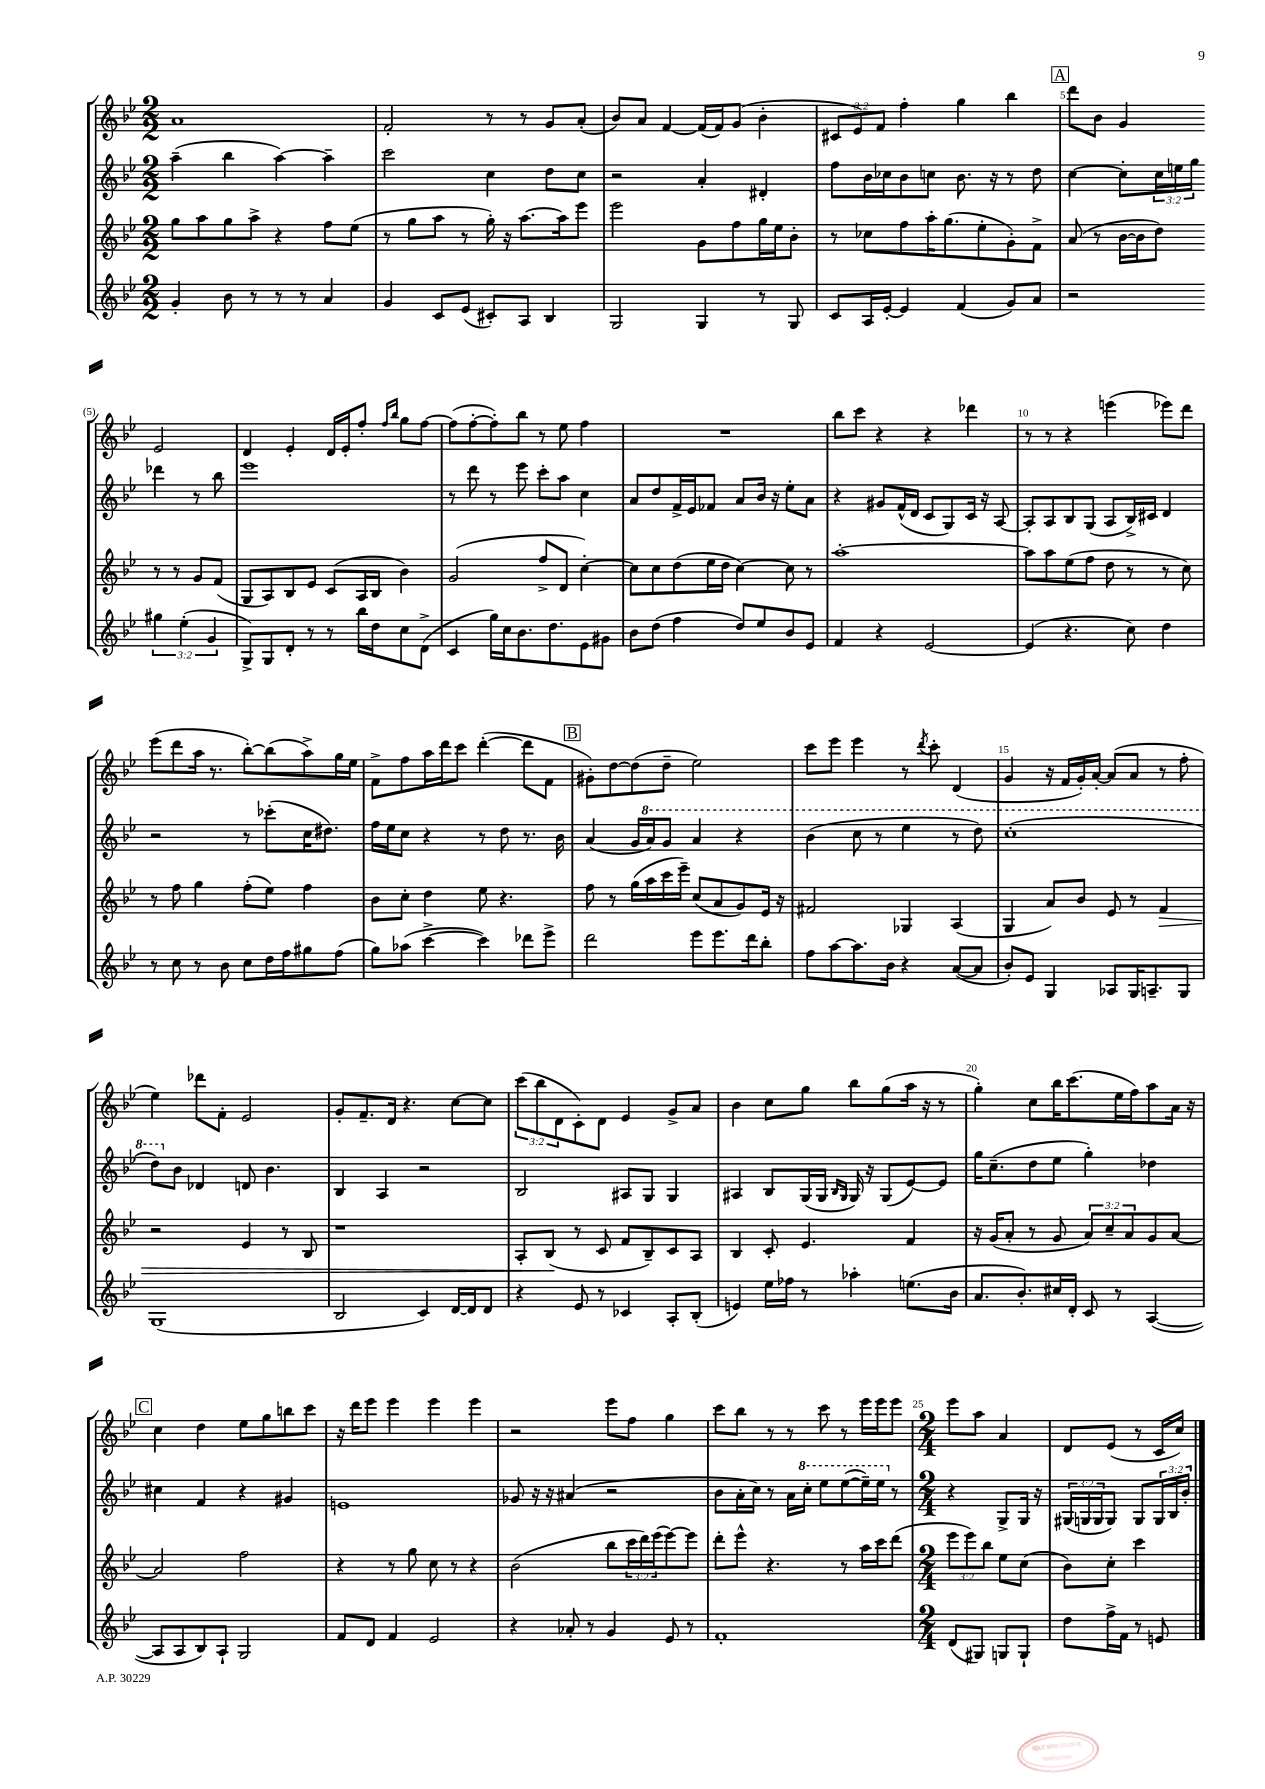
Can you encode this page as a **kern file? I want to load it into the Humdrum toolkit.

**kern	**kern	**kern	**kern
*staff4	*staff3	*staff2	*staff1
*clefG2	*clefG2	*clefG2	*clefG2
*k[b-e-]	*k[b-e-]	*k[b-e-]	*k[b-e-]
*M2/2	*M2/2	*M2/2	*M2/2
4g'	8gg	(4aa~	1a
.	8aa	.	.
8b-	8gg	4bb-	.
8r	8aa^	.	.
8r	4r	[4aa)	.
8r	.	.	.
4a	8ff	4aa~]	.
.	(8ee-	.	.
=	=	=	=
4g	8r	2ccc	2f'
.	8gg	.	.
8c	8aa	.	.
(8e-	8r	.	.
8c#')	16gg')	4cc	8r
.	16r	.	.
8A	[8.aa	.	8r
4B-	.	8dd	8g
.	16aa]	.	.
.	8eee-	8cc	(8a'
=	=	=	=
2G	2eee-	2r	8b-)
.	.	.	8a
.	.	.	[4f
4G	8g	4a'	(16f]
.	.	.	16f)
.	8ff	.	(8g
8r	16gg	4d#'	4b-'
.	16ee-	.	.
8G	8b-'	.	.
=	=	=	=
8c	8r	8ff	12c#
.	.	.	12e-)
16A	8cc-	16b-	.
.	.	.	12f
[16e-'	.	16cc-	.
4e-]	8ff	8b-	4ff'
.	16aa'	8cc	.
.	(8.gg	.	.
(4f	.	8.b-	4gg
.	8ee-'	.	.
.	.	16r	.
8g)	8g')	8r	4bb-
8a	8f^	8dd	.
=	=	=	=
2r	(8a	[4cc	8ddd
.	8r	.	8b-
.	[16b-	8cc']	4g
.	16b-]	.	.
.	8dd)	24cc	.
.	.	24ee	.
.	.	24gg	.
6gg#	8r	4ddd-	2e-
.	8r	.	.
(6ee-'	.	.	.
.	8g	8r	.
6g	.	.	.
.	(8f	8bb-	.
=	=	=	=
8G^)	8G	1eee-	4d
8G	8A)	.	.
8d'	8B-	.	4e-'
8r	8e-	.	.
8r	(8c	.	16d
.	.	.	16e-'
16bb-	16A	.	8ff'
16dd	16B-	.	.
.	.	.	16qqff
.	.	.	16qqbb-
8cc	4b-)	.	8gg
(8d^	.	.	[8ff
=	=	=	=
4c	(2g	8r	(8ff]
.	.	8ddd	[8ff'
16gg)	.	8r	8ff'])
16cc	.	.	.
8.b-	.	8eee-	8bb-
.	8ff^	8ccc'	8r
8.dd	.	.	.
.	8d	8aa	8ee-
8e-	[4cc')	4cc	4ff
8g#	.	.	.
=	=	=	=
8b-	8cc]	8a	1r
(8dd	8cc	8dd	.
4ff	(8dd	16f^	.
.	.	16e-	.
.	16ee-	8f-	.
.	16dd	.	.
8dd)	[4cc)	8a	.
8ee-	.	16b-	.
.	.	16r	.
8b-	8cc]	8ee-'	.
8e-	8r	8a	.
=	=	=	=
4f	[1aa'	4r	8bb-
.	.	.	8ccc
4r	.	8g#	4r
.	.	(16f^^	.
.	.	16d	.
[2e-	.	8c	4r
.	.	8G)	.
.	.	16c	4ddd-
.	.	16r	.
.	.	[8A	.
=	=	=	=
(4e-]	8aa]	8A']	8r
.	8aa	8A	8r
4.r	(8ee-	8B-	4r
.	8ff	(8G	.
.	8dd	8A	(4eee
8cc)	8r	16B-^)	.
.	.	16c#	.
4dd	8r	4d	8eee-)
.	8cc)	.	8ddd
=	=	=	=
8r	8r	2r	(8eee-
8cc	8ff	.	8ddd
8r	4gg	.	16aa
.	.	.	8.r
8b-	.	.	.
8cc	(8ff'	8r	[8bb-')
16dd	8ee-)	(8ccc-'	(8bb-]
16ff	.	.	.
8gg#	4ff	16cc	8aa^)
.	.	8.dd#)	.
(8ff	.	.	16gg
.	.	.	16ee-
=	=	=	=
8gg)	8b-	16ff	8f^
.	.	16ee-	.
(8aa-	8cc'	8cc	8ff
[4ccc^	4dd	4r	16aa
.	.	.	16ddd
.	.	.	8ccc
4ccc])	8ee-	8r	([4ddd'
.	4.r	8dd	.
8ddd-	.	8.r	8ddd]
8eee-^	.	.	8f
.	.	16b-	.
=	=	=	=
2ddd	8ff	(4a	8g#')
.	8r	.	[8dd
.	(16gg	16g	(8dd]
.	16aa	16aa)	.
.	16ccc	8gg	8dd~
.	16eee-~)	.	.
8eee-	(8cc	4aa	2ee-)
8.eee-	8a	.	.
.	8g)	4r	.
16ddd	.	.	.
8bb-'	16e-	.	.
.	16r	.	.
=	=	=	=
8ff	2f#	(4bb-	8ccc
[8aa	.	.	8eee-
8.aa]	.	8ccc	4eee-
.	.	8r	.
16b-	.	.	.
4r	4G-	4eee-	8r
.	.	.	8qddd
.	.	.	8ccc'
([8a	(4A	8r	(4d
8a]	.	8ddd)	.
=	=	=	=
8b-')	4G	(1ccc'	4g
8e-	.	.	.
4G	8a)	.	16r
.	.	.	16f
.	8b-	.	16g')
.	.	.	[16a'
8A-	8e-	.	(8a]
16G	8r	.	8a
8.A~	.	.	.
.	4f	.	8r
8G	.	.	8ff'
=	=	=	=
(1G	2r	8ddd)	4ee-)
.	.	8b-	.
.	.	4d-	8ddd-
.	.	.	8f'
.	4e-	8d	2e-
.	.	4.b-	.
.	8r	.	.
.	8B-	.	.
=	=	=	=
2B-	1r	4B-	8g'
.	.	.	8.f~
.	.	4A	.
.	.	.	16d
.	.	.	4.r
4c)	.	2r	.
[16d	.	.	[8cc
16d]	.	.	.
8d	.	.	8cc]
=	=	=	=
4r	8A'	2B-	(12ccc
.	.	.	12bb-
.	(8B-	.	.
.	.	.	12d
8e-	8r	.	8c')
8r	8c	.	8d
4c-	8f	8A#	4e-
.	8B-~)	8G	.
8A'	8c	4G	8g^
(8B-'	8A	.	8a
=	=	=	=
4e)	4B-	4A#	4b-
16ee-	8c'	8B-	8cc
16ff-	.	.	.
8r	4.e-	(16G	8gg
.	.	16G	.
.	.	16qqB-	.
.	.	16qqG	.
4aa-'	.	16G)	8bb-
.	.	16r	.
.	.	(8G	(8gg
(8.ee	4f	[8e-)	16aa
.	.	.	16r
.	.	8e-]	8r
16b-	.	.	.
=	=	=	=
8.a	16r	16gg	4gg')
.	(16g	(8.cc~	.
.	8a'	.	.
8.b-')	.	.	.
.	8r	8dd	8cc
16cc#	8g	8ee-	16bb-
16d'	.	.	(8.ccc
8c	12a)	4gg')	.
.	12cc~	.	.
8r	.	.	16ee-
.	12a	.	.
.	.	.	16ff)
([4A	8g	4dd-	8aa
.	[8a	.	16a
.	.	.	16r
=	=	=	=
8A]	2a]	4cc#	4cc
8A	.	.	.
8B-)	.	4f	4dd
8A`	.	.	.
2G	2ff	4r	8ee-
.	.	.	8gg
.	.	4g#	8bb
.	.	.	8ccc
=	=	=	=
8f	4r	1e	16r
.	.	.	16ddd
8d	.	.	8eee-
4f	8r	.	4eee-
.	8gg	.	.
2e-	8cc	.	4eee-
.	8r	.	.
.	4r	.	4eee-
=	=	=	=
4r	(2b-	8g-	2r
.	.	16r	.
.	.	16r	.
8a-'	.	(4a#	.
8r	.	.	.
4g	8bb-	2r	8eee-
.	24ccc	.	8ff
.	24ddd)	.	.
.	(24eee-	.	.
8e-	[8eee-)	.	4gg
8r	8eee-]	.	.
=	=	=	=
1f'	8ddd'	8b-	8ccc
.	8eee-^^	16a'	8bb-
.	.	16cc)	.
.	4.r	8r	8r
.	.	16a	8r
.	.	16ccc'	.
.	.	8eee-	8ccc
.	8r	([8eee-	8r
.	16aa	16eee-~])	16eee-
.	16ccc	16eee-	16eee-
.	(8ddd	8r	8eee-
=	=	=	=
*M2/4	*M2/4	*M2/4	*M2/4
(8d	12eee-	4r	8eee-
.	12eee-)	.	.
8G#)	.	.	8aa
.	12bb-	.	.
8G	8ee-	8G^	4a
8G`	(8cc	16G	.
.	.	16r	.
=	=	=	=
8dd	8b-)	(24G#	8d
.	.	24G	.
.	.	24G	.
16ff^	8cc'	8G)	(8e-
16f	.	.	.
8r	4ccc	8G	8r
8e	.	24G	16c
.	.	24B-	.
.	.	.	16cc)
.	.	24b-'	.
==	==	==	==
*-	*-	*-	*-
